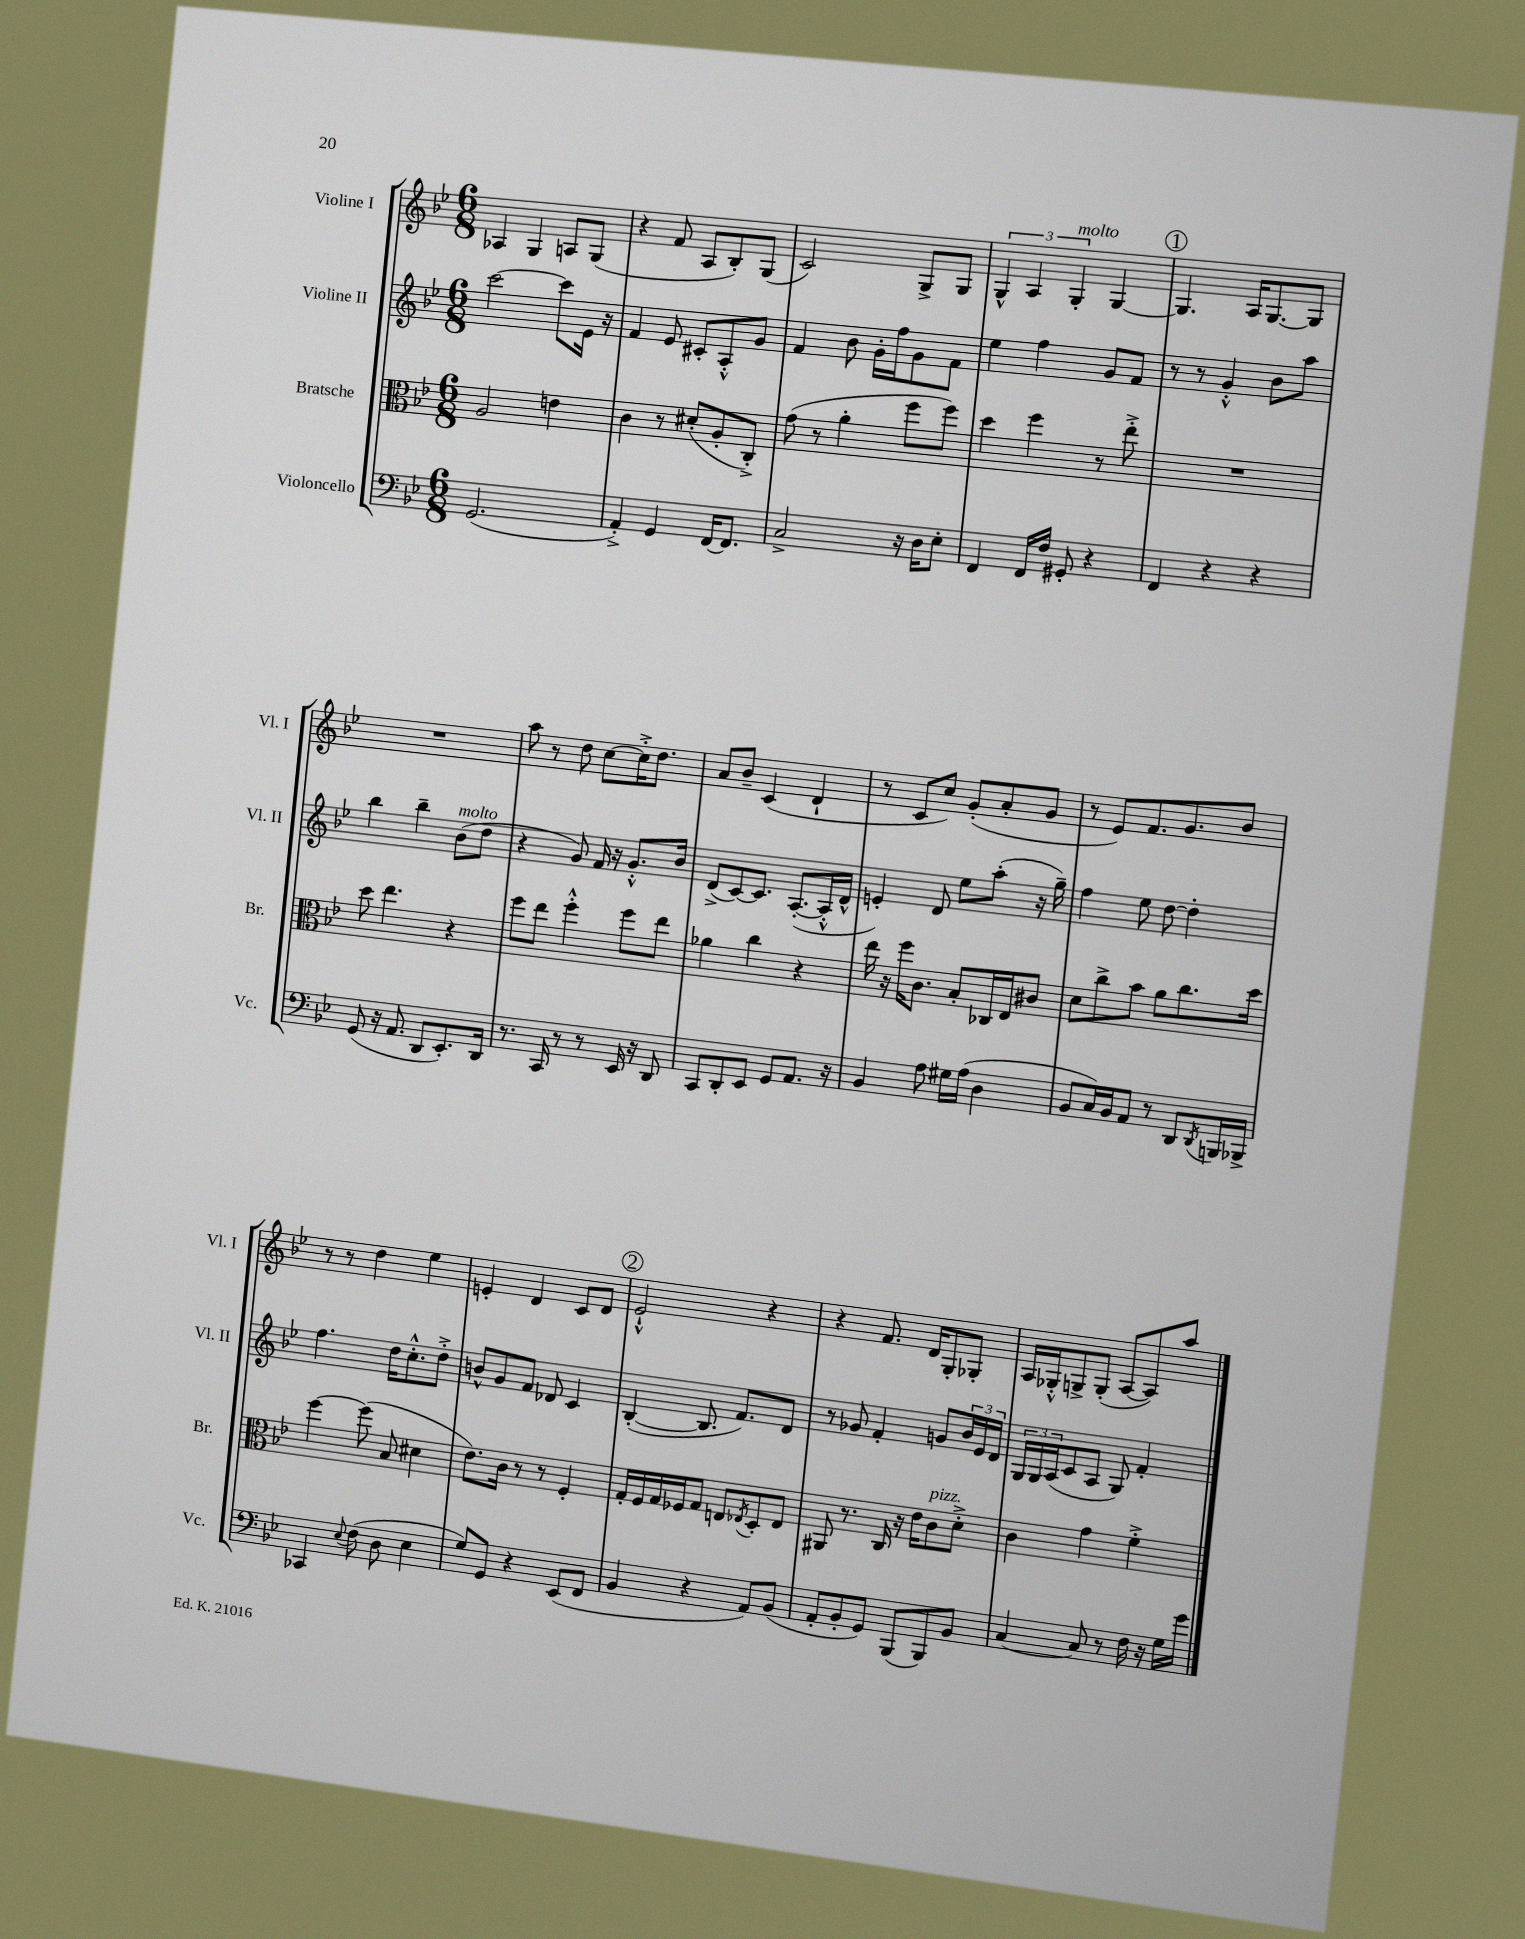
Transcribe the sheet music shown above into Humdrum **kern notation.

**kern	**kern	**kern	**kern
*staff4	*staff3	*staff2	*staff1
*clefF4	*clefC3	*clefG2	*clefG2
*k[b-e-]	*k[b-e-]	*k[b-e-]	*k[b-e-]
*M6/8	*M6/8	*M6/8	*M6/8
(2.GG/	2A/	[2ccc\	4A-/
.	.	.	4G/
.	4e\	8ccc\]L	8A/L
.	.	16e-\Jk	(8G/J
.	.	16r	.
=	=	=	=
4AA'^/)	4c\	4f/	4r
4GG/	8r	8e-/	8f/
.	(8d#'/L	8c#'/L	8A/L
[16FF/LK	8A'/	8A'^^/	8B-'/)
8.FF/]J	.	.	.
.	8C'^/J)	8g/J	(8G/J
=	=	=	=
2C^/	(8g\	4f/	2c/)
.	8r	.	.
.	4a'\	8b-\	.
.	.	16g'\LL	.
.	.	16ff\J	.
16r	8ff\L	8g\	8G^/L
16D\LK	.	.	.
8E-'\J	8ff\J)	8f\J	8G/J
=	=	=	=
4FF/	4dd\	4ee-\	6G^^/
.	.	.	6A/
16FF/LL	4ff\	4ff\	.
16F/JJ	.	.	.
.	.	.	6G'/
8GG#'/	.	.	.
4r	8r	8g/L	[4G/
.	8ee-'^\	8f/J	.
=	=	=	=
4FF/	2.r	8r	4.G/]
.	.	8r	.
4r	.	4g'^^/	.
.	.	.	16A/LK
.	.	.	[8.G/
4r	.	8b-\L	.
.	.	8aa\J	8G/]J
=	=	=	=
(8GG/	8dd\	4bb-\	2.r
16r	4.ee-\	.	.
8.AA/	.	.	.
.	.	4bb-~\	.
8DD/L	.	.	.
8.EE-'/)	4r	(8b-\L	.
.	.	8dd\J	.
16DD/Jk	.	.	.
=	=	=	=
8.r	8ff\L	4r	8aa\
.	8ee-\J	.	8r
16CC/	.	.	.
8r	4ff'^^\	8g/)	8dd\
8r	.	16f/	[8cc\L
.	.	16r	.
16EE-/	8ff\L	8.g'^^/L	16cc'^\]K
16r	.	.	8.dd\J
8DD/	8ee-\J	.	.
.	.	16b-/Jk	.
=	=	=	=
8CC/L	4a-\	(8d^/L	8a/L
8DD'/	.	[8c/)	8b-~/J
8EE-/J	4cc\	8.c/]J	(4c/
8GG/L	.	.	.
.	.	([8.A'/L	.
8.AA/J	4r	.	4d`/
.	.	16A'^^/]L	.
16r	.	16d^^/JJ	.
=	=	=	=
4BB-/	16ee-\	4e'/)	8r
.	16r	.	.
.	16ff\LK	.	8c/L
.	8.c\J	.	.
8A\	.	8d/	8cc/J)
16G#\LL	8B-'/L	8ee-\L	(8g'/L
(16A\JJ	.	.	.
4D\	16C-/L	(8aa'\J	8a'/
.	16E-/J	.	.
.	8c#/J	16r	8g/J
.	.	16gg~\)	.
=	=	=	=
8BB-/L	8d\L	4ff\	8r
16C/L)	8cc^\	.	8e-/L)
16BB-/J	.	.	.
8AA/J	8b-\J	8ee-\	8.f/
8r	8a\L	[8dd\	.
.	.	.	8.g/
8DD/L	8.cc\	4dd'\]	.
8qDD/	.	.	.
16BBB/L	.	.	8b-/J
16BBB-^/JJ	16dd\Jk	.	.
=	=	=	=
4CC-/	[4ff\	4.ff\	8r
.	.	.	8r
8qqE-/	.	.	.
(8F\	(8ff\]	.	4dd\
8D\	8B-/	16dd\LK	.
.	.	8.cc'^^\	.
4E-\	4d#\	.	4ee-\
.	.	8dd'^\J	.
=	=	=	=
8G/L)	8.e-\L)	8b^^/L	4e'/
8GG/J	.	8g/	.
.	16c\Jk	.	.
4r	8r	8f/J	4d/
.	8r	8d-/	.
(8EE-/L	4F'/	4c/	8c/L
8FF/J	.	.	8d/J
=	=	=	=
4BB-/	16G'/LL	([4B-'/	2e-`^^/
.	16F/	.	.
.	16G/	.	.
.	16F-/J	.	.
4r	8G/J	8.B-/]	.
.	8E/L	.	.
.	.	8.f/L)	.
.	8qE-/	.	.
8AA/L)	8D'/	.	4r
(8BB-/J	8E-/J	8d/J	.
=	=	=	=
8AA'/L	8AA#/	8r	4r
8BB-'/	8.r	8g-/	.
8GG/J)	.	4f'/	8.f/
.	16C/	.	.
(8BBB-/L	16r	.	.
.	16e-\LK	.	16d/LK
8BBB-/)	8c\	8g/L	8G'/
8BB-/J	8d'^\J	24b-/L	8G-'/J
.	.	24e-/	.
.	.	24d/JJ	.
=	=	=	=
[4C/	4c\	24G/LL	16A/LL
.	.	24G/	.
.	.	.	16G-'^^/J
.	.	(24A/J	.
.	.	8c/	8G^/
8C/]	4g\	8A/J	(8G'/J
8r	.	8G/)	[8A/L
16F\	4f'^\	4f'/	8A/])
16r	.	.	.
16G\LL	.	.	8aa/J
16g\JJ	.	.	.
==	==	==	==
*-	*-	*-	*-
